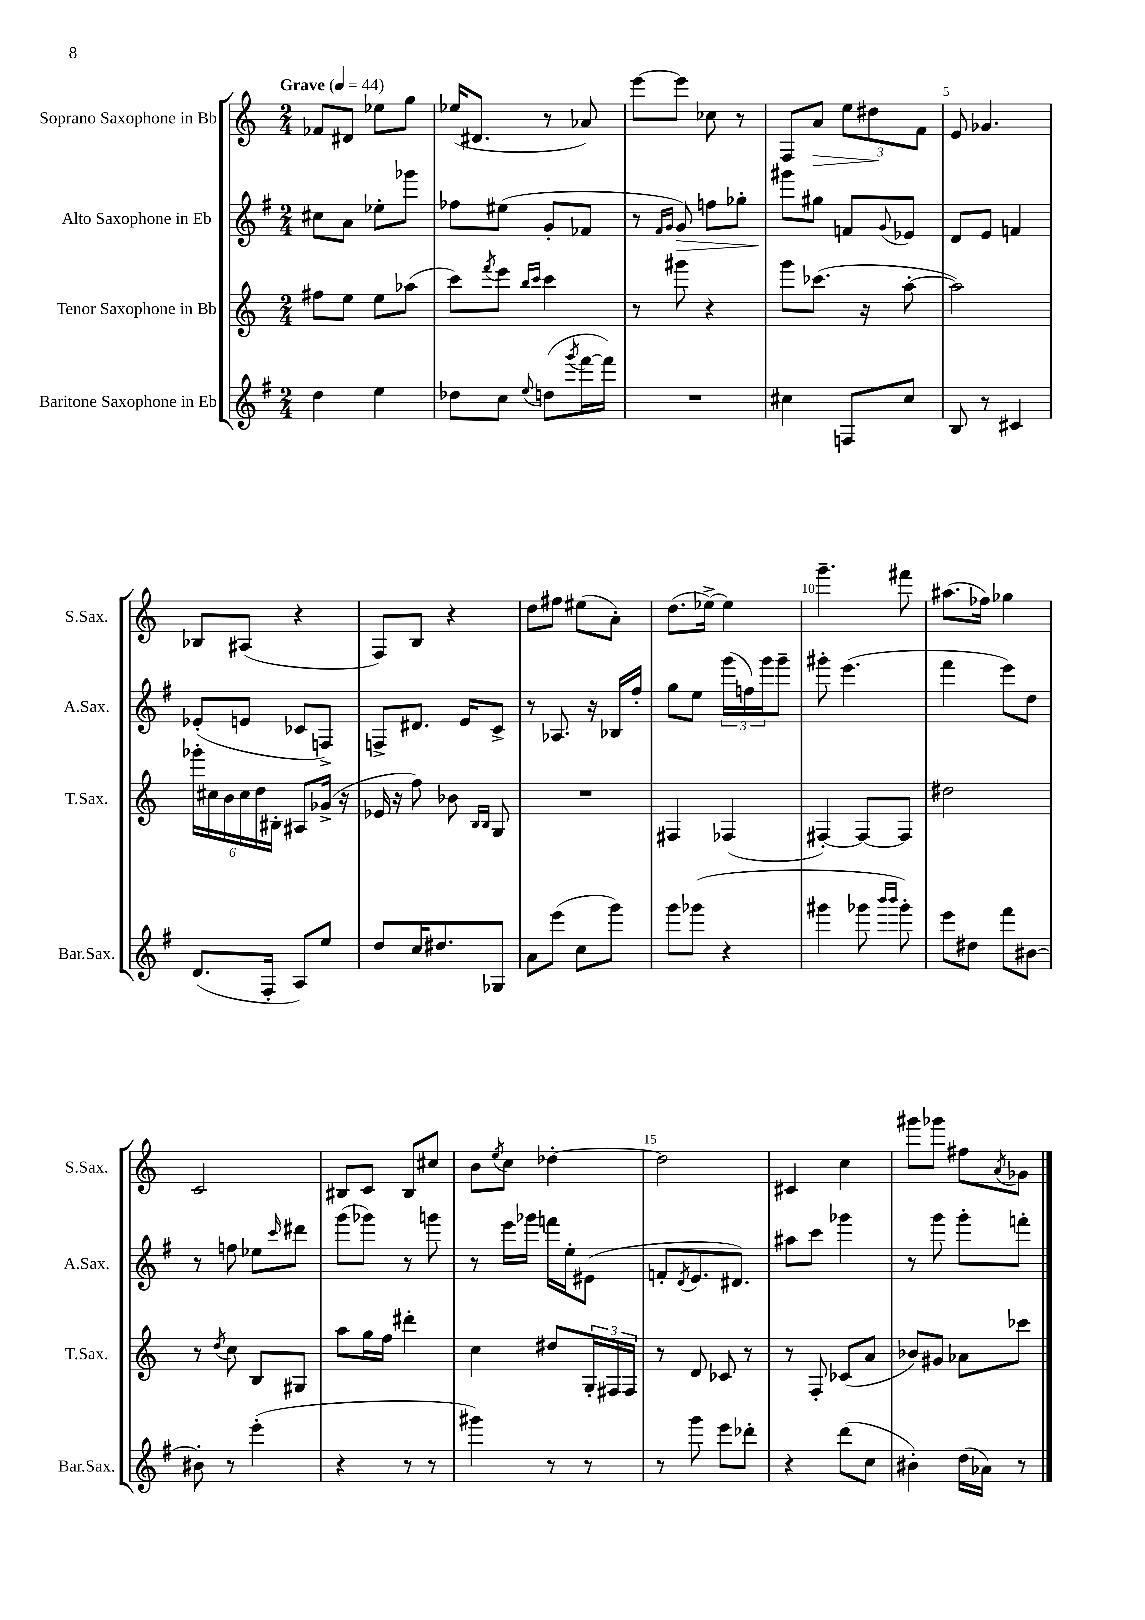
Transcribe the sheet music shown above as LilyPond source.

<<
\new StaffGroup <<
\new Staff = "s0" \with { instrumentName = "Soprano Saxophone in Bb" shortInstrumentName = "S.Sax." } {
    \clef treble \key c \major \numericTimeSignature \time 2/4 \tempo "Grave" 4 = 44
    fes'8 dis'8 ees''8 g''8 |
    ees''16( dis'8. r8 aes'8) |
    e'''8~ e'''8 ces''8 r8 |
    f8 a'8\> \tuplet 3/2 { e''8 dis''8\! f'8 } |
    e'8 ges'4. |
    bes8 ais8( r4 |
    f8) b8 r4 |
    d''8 fis''8 eis''8( a'8-.) |
    d''8.( ees''16~->) ees''4 |
    g'''4.-- fis'''8 |
    ais''8.( fes''16) ges''4 |
    c'2 |
    bis8 c'8 bis8 cis''8 |
    b'8 \acciaccatura { e''8 } c''8 des''4~-. |
    des''2 |
    cis'4 c''4 |
    gis'''8 ges'''8 fis''8 \acciaccatura { a'8 } ges'8 \bar "|." |
}
\new Staff = "s1" \with { instrumentName = "Alto Saxophone in Eb" shortInstrumentName = "A.Sax." } {
    \clef treble \key g \major \numericTimeSignature \time 2/4
    cis''8 a'8 ees''8-. ges'''8 |
    fes''8 eis''8( g'8-. fes'8 |
    r8 \grace { fis'16 g'16 } g'8\>) f''8 ges''8-. |
    gis'''8\! gis''8 f'8 \appoggiatura { g'8 } ees'8 |
    d'8 e'8 f'4 |
    ees'8-.( e'8 ces'8 f8->) |
    f8-> dis'8. e'16 c'8-> |
    r8 aes8. r16 bes16 fis''16-. |
    g''8 e''8 \tuplet 3/2 { g'''16( f''16) g'''16 } g'''8-- |
    gis'''8-. e'''4.( |
    fis'''4 e'''8) d''8 |
    r8 f''8 ees''8 \grace { c'''16 } dis'''8 |
    g'''8( ges'''8) r8 g'''8 |
    r8 e'''16 ges'''16 f'''16 e''16-. eis'8( |
    f'8-. \acciaccatura { d'8 } e'8. dis'8.) |
    ais''8 c'''8 ges'''4 |
    r8 g'''8 g'''8-. f'''8-. \bar "|." |
}
\new Staff = "s2" \with { instrumentName = "Tenor Saxophone in Bb" shortInstrumentName = "T.Sax." } {
    \clef treble \key c \major \numericTimeSignature \time 2/4
    fis''8 e''8 e''8 aes''8( |
    c'''8) \acciaccatura { f'''8 } e'''8 \grace { b''16 c'''16 } c'''4 |
    r8 gis'''8 r4 |
    g'''8 ces'''8.( r16 a''8~-. |
    a''2) |
    \tuplet 6/4 { ges'''16-. cis''16 b'16 cis''16 d''16 bis16-. } ais8 ges'16->( r16 |
    ees'16 r16 f''8) bes'8 \grace { b16 b16 } g8 |
    R2 |
    fis4 fes4( |
    fis4~-.) fis8~ fis8 |
    dis''2 |
    r8 \acciaccatura { d''8 } c''8 b8 gis8 |
    a''8 g''16 f''16 dis'''4-. |
    c''4 dis''8 \tuplet 3/2 { g16-. fis16 fis16 } |
    r8 d'8 ces'8 r8 |
    r8 f8-. ces'8( a'8 |
    bes'8) gis'8 aes'8 ces'''8 \bar "|." |
}
\new Staff = "s3" \with { instrumentName = "Baritone Saxophone in Eb" shortInstrumentName = "Bar.Sax." } {
    \clef treble \key g \major \numericTimeSignature \time 2/4
    d''4 e''4 |
    des''8 c''8 \appoggiatura { e''8 } d''8( \acciaccatura { g'''8 } fis'''16~ fis'''16) |
    R2 |
    cis''4 f8 cis''8 |
    b8 r8 cis'4 |
    d'8.( fis16-. a8) e''8 |
    d''8 c''16 dis''8. ges8 |
    a'8 e'''8( c''8 g'''8) |
    g'''8 ges'''8( r4 |
    gis'''4 ges'''8 \grace { b'''16 b'''16 } ges'''8-.) |
    e'''8 dis''8 fis'''8 bis'8~ |
    bis'8-. r8 e'''4-.( |
    r4 r8 r8 |
    gis'''4) r8 r8 |
    r8 g'''8 e'''8 des'''8-. |
    r4 d'''8( c''8 |
    bis'4-.) d''16( aes'16) r8 \bar "|." |
}
>>
>>
\layout { \context { \Score \override BarNumber.break-visibility = ##(#f #t #t) barNumberVisibility = #(every-nth-bar-number-visible 5) } }
